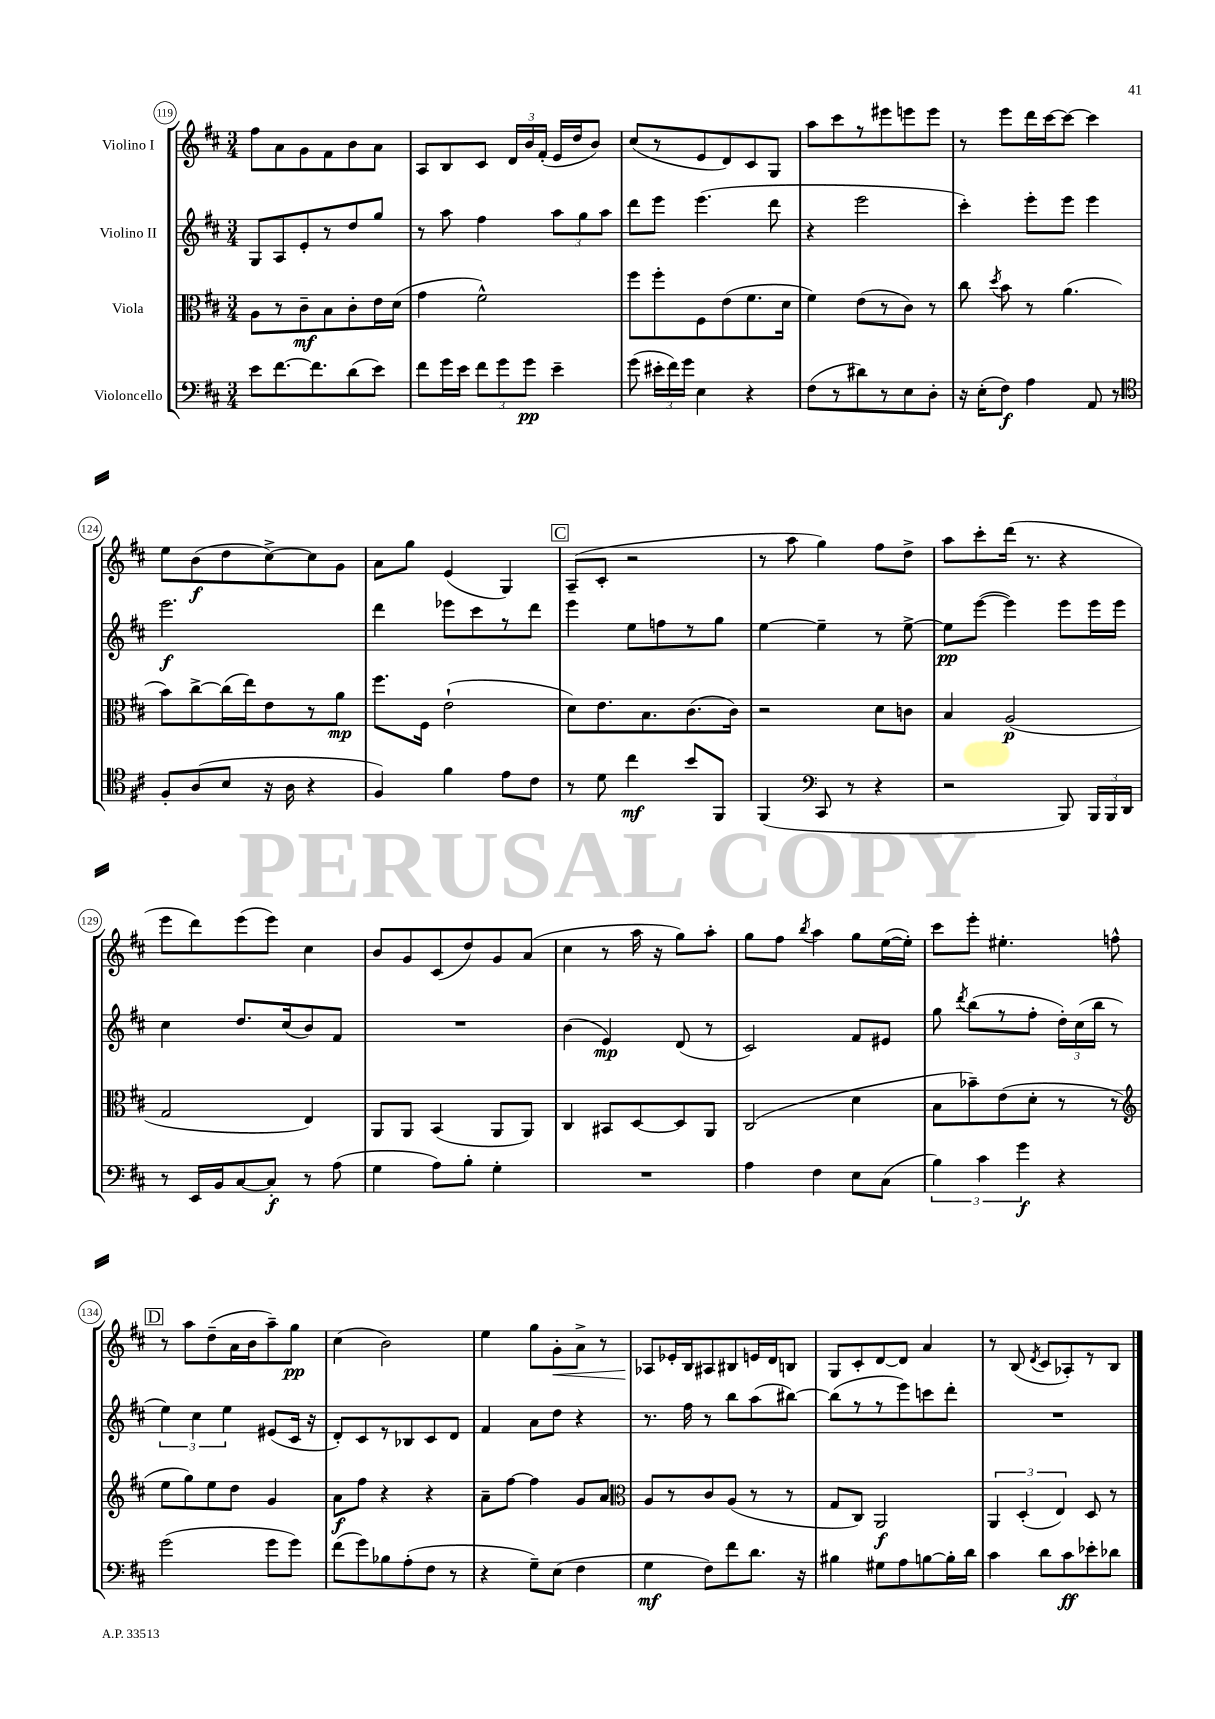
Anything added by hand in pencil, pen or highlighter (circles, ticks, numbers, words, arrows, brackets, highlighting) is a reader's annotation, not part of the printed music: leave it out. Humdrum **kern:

**kern	**dynam	**kern	**dynam	**kern	**dynam	**kern	**dynam
*part4	*part4	*part3	*part3	*part2	*part2	*part1	*part1
*staff4	*staff4	*staff3	*staff3	*staff2	*staff2	*staff1	*staff1
*I"Violoncello	*	*I"Viola	*	*I"Violino II	*	*I"Violino I	*
*clefF4	*	*clefC3	*	*clefG2	*	*clefG2	*
*k[f#c#]	*	*k[f#c#]	*	*k[f#c#]	*	*k[f#c#]	*
*M3/4	*	*M3/4	*	*M3/4	*	*M3/4	*
=119	=119	=119	=119	=119	=119	=119	=119
8e\L	.	8A\L	.	8G/L	.	8ff#\L	.
[8.f#\	.	8r	.	8A/	.	8a\	.
.	.	8c#~\	mf	8e'/	.	8g\	.
8.f#\]	.	.	.	.	.	.	.
.	.	8B\	.	8r	.	8f#\	.
(8d\	.	8c#'\	.	8dd/	.	8b\	.
8e\J)	.	16e\L	.	8gg/J	.	8a\J	.
.	.	(16d\JJ	.	.	.	.	.
=120	=120	=120	=120	=120	=120	=120	=120
8f#\L	.	4g\	.	8r	.	8A/L	.
16g\L	.	.	.	8aa\	.	8B/	.
16e\JJ	.	.	.	.	.	.	.
12f#\L	.	2f#^^\)	.	4ff#\	.	8c#/J	.
12g\	.	.	.	.	.	.	.
.	.	.	.	.	.	24d/LL	.
12g\J	pp	.	.	.	.	24b/	.
.	.	.	.	.	.	(24f#'/JJ	.
4e~\	.	.	.	12aa\L	.	16e/LL	.
.	.	.	.	.	.	16dd/J	.
.	.	.	.	12gg\	.	.	.
.	.	.	.	.	.	8b/J)	.
.	.	.	.	12aa\J	.	.	.
=121	=121	=121	=121	=121	=121	=121	=121
(8g\	.	8ff#\L	.	8ddd\L	.	(8cc#/L	.
24e#X'\LL	.	8ff#'\	.	8eee\J	.	8r	.
24f#\)	.	.	.	.	.	.	.
24g\JJ	.	.	.	.	.	.	.
4E\	.	8F#\	.	(4.eee\	.	8e/	.
.	.	(8e\	.	.	.	8d/)	.
4r	.	8.f#\	.	.	.	8c#/	.
.	.	.	.	8ddd\	.	8G/J	.
.	.	16d\Jk	.	.	.	.	.
=122	=122	=122	=122	=122	=122	=122	=122
(8F#\L	.	4f#\)	.	4r	.	8aa\L	.
8r	.	.	.	.	.	8ccc#\	.
8d#X\)	.	(8e\L	.	2eee\	.	8r	.
8r	.	8r	.	.	.	8eee#X\	.
8E\	.	8c#\J)	.	.	.	8eeen\	.
8D'\J	.	8r	.	.	.	8eee\J	.
=123	=123	=123	=123	=123	=123	=123	=123
16r	.	8cc#\	.	4ccc#'\)	.	8r	.
(16E'\KL	.	.	.	.	.	.	.
.	.	8qdd/	.	.	.	.	.
8F#\J)	f	8b\	.	.	.	8eee\L	.
4A\	.	8r	.	8eee'\L	.	16ddd\L	.
.	.	.	.	.	.	[16ccc#\J	.
.	.	(4.a\	.	8eee\J	.	8ccc#\J_	.
8AA/	.	.	.	4eee\	.	4ccc#\]	.
8r	.	.	.	.	.	.	.
!!LO:LB:g=z
=124	=124	=124	=124	=124	=124	=124	=124
*clefC4	*	*	*	*	*	*	*
8F#'/L	.	8b\L)	.	2.eee\	f	8ee\L	.
(8A/	.	[8cc#^\	.	.	.	(8b\	f
8B/J	.	(16cc#\L]	.	.	.	8dd\	.
.	.	16ee\J)	.	.	.	.	.
16r	.	8e\	.	.	.	[8cc#^\)	.
16A\	.	.	.	.	.	.	.
4r	.	8r	.	.	.	8cc#\]	.
.	.	8a\J	mp	.	.	8g\J	.
=125	=125	=125	=125	=125	=125	=125	=125
4F#/)	.	8.ff#\L	.	4ddd\	.	8a\L	.
.	.	.	.	.	.	8gg\J	.
.	.	16F#\Jk	.	.	.	.	.
4f#\	.	(2e`\	.	8eee-X\L	.	(4e/	.
.	.	.	.	8ccc#\	.	.	.
8e\L	.	.	.	8r	.	4G/)	.
8c#\J	.	.	.	8ddd\J	.	.	.
!!LO:REH:place=s1:t=C
=126	=126	=126	=126	=126	=126	=126	=126
8r	.	8d\L)	.	4eee\	.	(8A~/L	.
8d\	.	8.e\	.	.	.	8c#'/J	.
4cc#\	mf	.	.	8ee\L	.	2r	.
.	.	8.B\	.	.	.	.	.
.	.	.	.	8ffn\	.	.	.
8b/L	.	(8.c#\	.	8r	.	.	.
8FF#/J	.	.	.	8gg\J	.	.	.
.	.	16c#\Jk)	.	.	.	.	.
=127	=127	=127	=127	=127	=127	=127	=127
(4FF#/	.	2r	.	[4ee\	.	8r	.
.	.	.	.	.	.	8aa\	.
*clefF4	*	*	*	*	*	*	*
8CC#/	.	.	.	4ee~\]	.	4gg\)	.
8r	.	.	.	.	.	.	.
4r	.	8d\L	.	8r	.	8ff#\L	.
.	.	8cn\J	.	[8ee^\	.	8dd^\J	.
=128	=128	=128	=128	=128	=128	=128	=128
2r	.	4B/	.	8ee\L]	pp	8aa\L	.
.	.	.	.	([8eee\J	.	8ccc#'\	.
.	.	(2A/	p	4eee\])	.	(16ddd\Jk	.
.	.	.	.	.	.	8.r	.
8BBB/)	.	.	.	8eee\L	.	4r	.
24BBB/LL	.	.	.	16eee\L	.	.	.
24BBB/	.	.	.	.	.	.	.
.	.	.	.	16eee\JJ	.	.	.
24DD/JJ	.	.	.	.	.	.	.
!!LO:LB:g=z
=129	=129	=129	=129	=129	=129	=129	=129
8r	.	2G/	.	4cc#\	.	8eee\L	.
16EE/LL	.	.	.	.	.	8ddd\)	.
16BB/J	.	.	.	.	.	.	.
[8C#/	.	.	.	8.dd/L	.	(8eee\	.
8C#'/J]	f	.	.	.	.	8eee\J)	.
.	.	.	.	(16cc#/k	.	.	.
8r	.	4E/)	.	8b/)	.	4cc#\	.
(8A\	.	.	.	8f#/J	.	.	.
=130	=130	=130	=130	=130	=130	=130	=130
4G\	.	8AA/L	.	2.r	.	8b/L	.
.	.	8AA/J	.	.	.	8g/	.
8A\L)	.	(4BB/	.	.	.	(8c#/	.
8B'\J	.	.	.	.	.	8dd/)	.
4G'\	.	8AA/L	.	.	.	8g/	.
.	.	8AA/J)	.	.	.	(8a/J	.
=131	=131	=131	=131	=131	=131	=131	=131
2.r	.	4C#/	.	(4b\	.	4cc#\	.
.	.	8BB#X/L	.	4e/)	mp	8r	.
.	.	[8D/	.	.	.	16aa\	.
.	.	.	.	.	.	16r	.
.	.	8D/]	.	(8d/	.	8gg\L)	.
.	.	8AA/J	.	8r	.	8aa'\J	.
=132	=132	=132	=132	=132	=132	=132	=132
4A\	.	(2C#/	.	2c#/)	.	8gg\L	.
.	.	.	.	.	.	8ff#\J	.
.	.	.	.	.	.	8qbb/	.
4F#\	.	.	.	.	.	4aa\	.
8E\L	.	4d\	.	8f#/L	.	8gg\L	.
(8C#\J	.	.	.	8e#X/J	.	([16ee\L	.
.	.	.	.	.	.	16ee'\JJ])	.
=133	=133	=133	=133	=133	=133	=133	=133
6B\)	.	8B\L	.	8gg\	.	8ccc#\L	.
.	.	.	.	8qddd/	.	.	.
.	.	8b-X~\)	.	(8bb\L	.	8eee'\J	.
6c#\	.	.	.	.	.	.	.
.	.	(8e\	.	8r	.	4.ee#X'\	.
6g\	f	.	.	.	.	.	.
.	.	8d'\J	.	8ff#'\J	.	.	.
4r	.	8r	.	24dd'\LL)	.	.	.
.	.	.	.	(24cc#\	.	.	.
.	.	.	.	24bb\JJ	.	.	.
.	.	8r	.	8r	.	8ffn^^\	.
!!LO:LB:g=z
!!LO:REH:place=s1:t=D
=134	=134	=134	=134	=134	=134	=134	=134
*	*	*clefG2	*	*	*	*	*
(2g\	.	8ee\L	.	6ee\)	.	8r	.
.	.	8gg\)	.	.	.	8aa\L	.
.	.	.	.	6cc#\	.	.	.
.	.	8ee\	.	.	.	(8dd~\	.
.	.	.	.	6ee\	.	.	.
.	.	8dd\J	.	.	.	16a\L	.
.	.	.	.	.	.	16b\J	.
8g\L	.	4g/	.	(8e#X/L	.	8aa~\)	.
8g\J)	.	.	.	16c#/Jk	.	8gg\J	pp
.	.	.	.	16r	.	.	.
=135	=135	=135	=135	=135	=135	=135	=135
(8f#\L	.	8a\L	f	8d'/L)	.	(4cc#\	.
8g\)	.	8ff#\J	.	8c#/	.	.	.
8B-X\	.	4r	.	8r	.	2b\)	.
(8A'\	.	.	.	8B-X/	.	.	.
8F#\J	.	4r	.	8c#/	.	.	.
8r	.	.	.	8d/J	.	.	.
=136	=136	=136	=136	=136	=136	=136	=136
4r	.	8a~\L	.	4f#/	.	4ee\	.
.	.	[8ff#\J	.	.	.	.	.
8G~\L)	.	4ff#\]	.	8a\L	.	8gg\L	.
!	!	!	!	!	!	!	!LO:HP:b
(8E\J	.	.	.	8dd\J	.	8g'\	<
4F#\	.	8g/L	.	4r	.	8a^\J	.
.	.	8a/J	.	.	.	8r	.
=137	=137	=137	=137	=137	=137	=137	=137
*	*	*clefC3	*	*	*	*	*
4G\	mf	8A/L	.	8.r	.	8A-X/L	.
.	.	8r	.	.	.	16e-X'/L	[
.	.	.	.	16ff#\	.	16B/J	.
8F#\L)	.	8c#/	.	8r	.	8A#X/	.
8f#\	.	(8A/J	.	8bb\L	.	8B#X/	.
8.d\J	.	8r	.	(8aa\	.	16en/L	.
.	.	.	.	.	.	16d/J	.
.	.	8r	.	[8bb#X\J)	.	8Bn/J	.
16r	.	.	.	.	.	.	.
=138	=138	=138	=138	=138	=138	=138	=138
4B#X\	.	8G/L	.	(8bb#\L]	.	8G/L	.
.	.	8C#/J)	.	8r	.	8c#'/	.
8G#X\L	.	2AA/	f	8r	.	[8d/	.
8A\	.	.	.	8eee\)	.	8d/J]	.
[8Bn\	.	.	.	8cccn\	.	4a/	.
16B'\L]	.	.	.	8ddd'\J	.	.	.
16d\JJ	.	.	.	.	.	.	.
=139	=139	=139	=139	=139	=139	=139	=139
4c#\	.	6AA/	.	2.r	.	8r	.
.	.	.	.	.	.	(8B/	.
.	.	(6D'/	.	.	.	.	.
.	.	.	.	.	.	8qd/	.
8d\L	.	.	.	.	.	8c#/L	.
.	.	6E/)	.	.	.	.	.
8c#\	ff	.	.	.	.	8A-X'/)	.
8e-X'\	.	8D/	.	.	.	8r	.
8d-X\J	.	8r	.	.	.	8B/J	.
==	==	==	==	==	==	==	==
*-	*-	*-	*-	*-	*-	*-	*-
